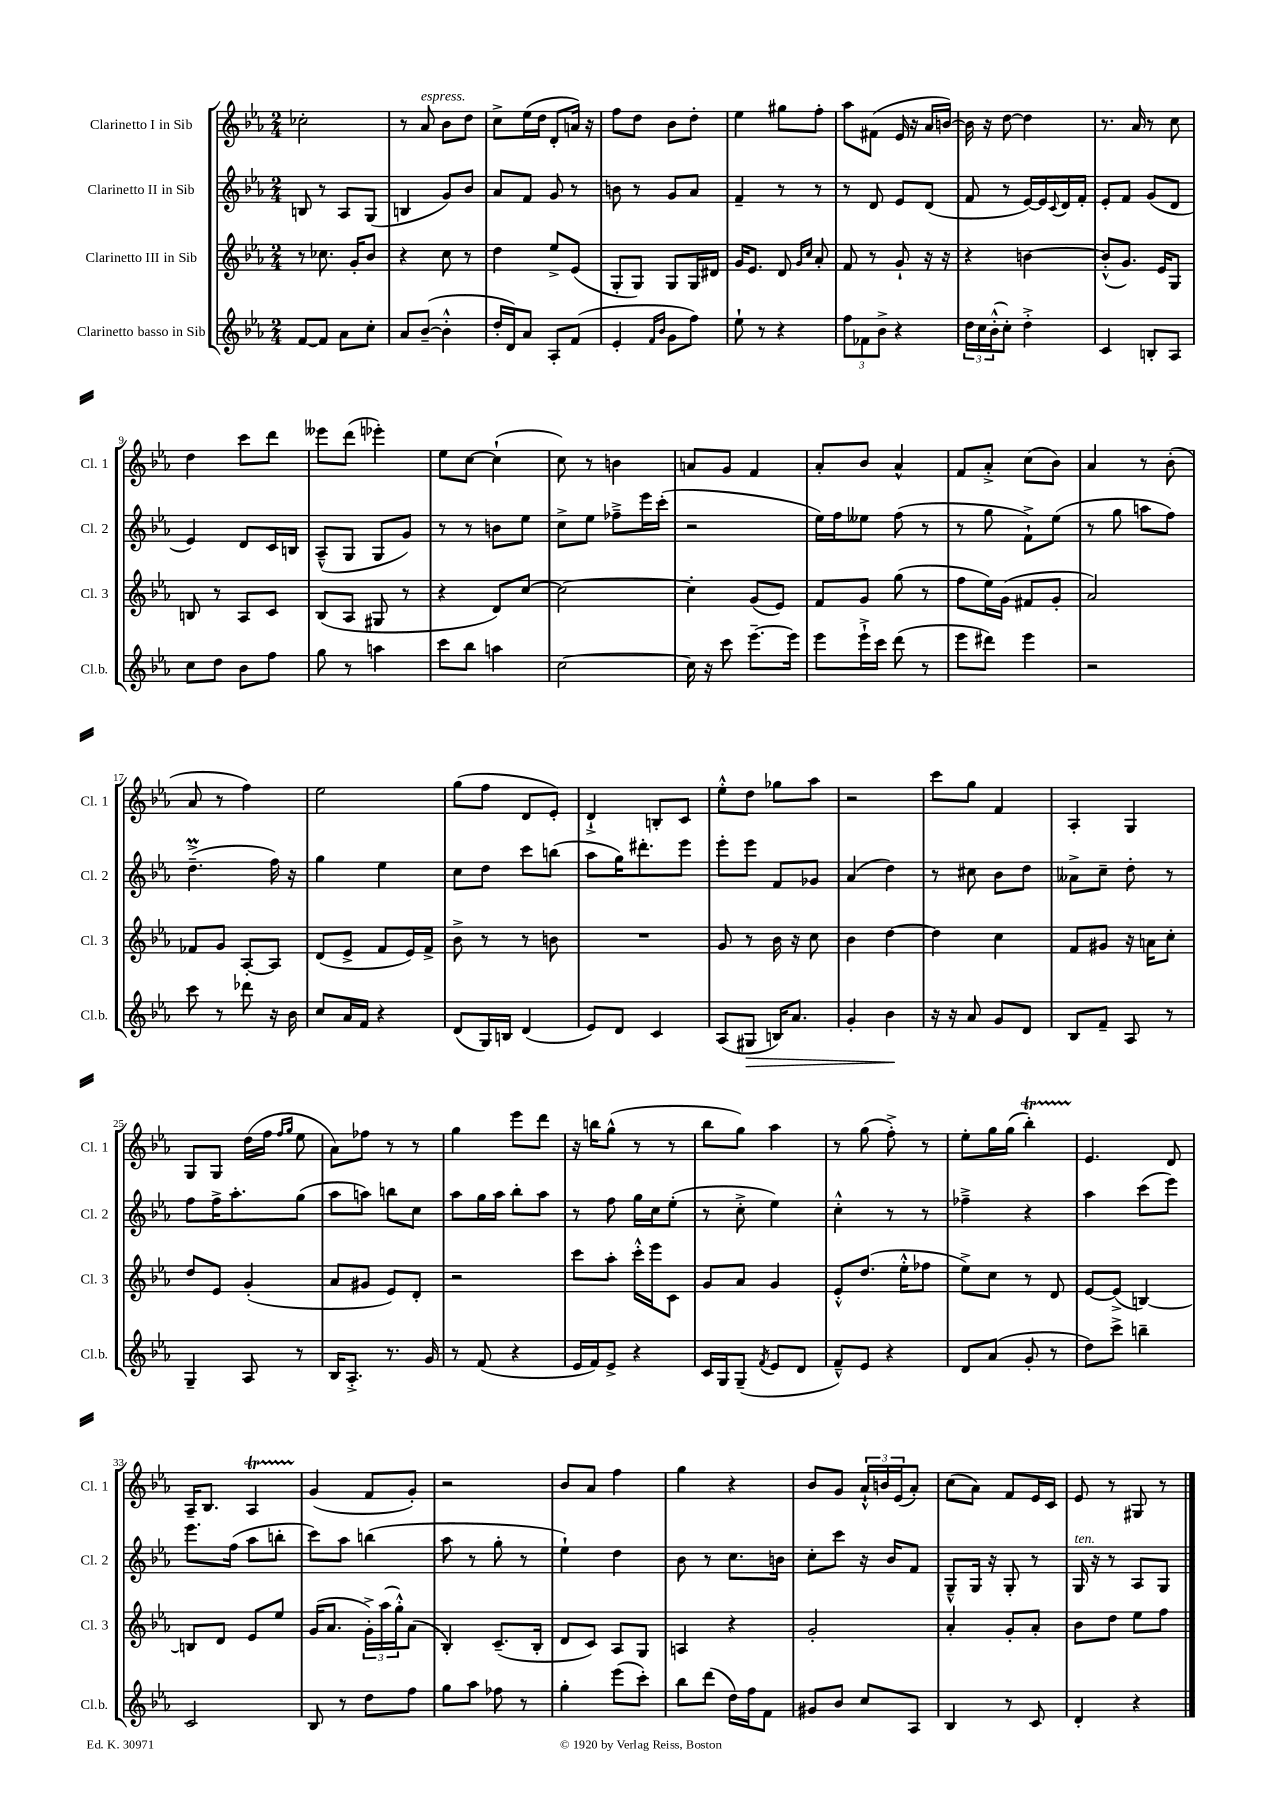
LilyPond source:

<<
\new StaffGroup <<
\new Staff = "s0" \with { instrumentName = "Clarinetto I in Sib" shortInstrumentName = "Cl. 1" } {
    \clef treble \key ees \major \numericTimeSignature \time 2/4
    ces''2-. |
    r8 aes'8^\markup { \italic "espress." } bes'8 d''8 |
    c''8-> ees''16( d''16 d'8-. a'16) r16 |
    f''8 d''8 bes'8 d''8-. |
    ees''4 gis''8 f''8-. |
    aes''8 fis'8( ees'16 r16 aes'16 b'16~) |
    b'16 r16 d''8~ d''4 |
    r8. aes'16 r8 c''8 |
    d''4 c'''8 d'''8 |
    eeses'''8 d'''8( ees'''4-.) |
    ees''8 c''8~ c''4-!( |
    c''8) r8 b'4 |
    a'8 g'8 f'4 |
    aes'8-. bes'8 aes'4-^ |
    f'8 aes'8-.-> c''8( bes'8) |
    aes'4 r8 bes'8-.( |
    aes'8 r8 f''4) |
    ees''2 |
    g''8( f''8 d'8 ees'8-.) |
    d'4-!-> b8-. c'8 |
    ees''8-.-^ d''8 ges''8 aes''8 |
    r2 |
    c'''8 g''8 f'4 |
    aes4-. g4 |
    g8 g8 d''16( f''16 \grace { f''16 g''16 } ees''8 |
    aes'8) fes''8 r8 r8 |
    g''4 ees'''8 d'''8 |
    r16 b''16 g''8-^( r8 r8 |
    bes''8 g''8) aes''4 |
    r8 g''8( f''8-.->) r8 |
    ees''8-. g''16 g''16( bes''4-.\startTrillSpan) |
    ees'4.\stopTrillSpan d'8 |
    aes16-- bes8. aes4\startTrillSpan |
    g'4\stopTrillSpan( f'8 g'8-.) |
    r2 |
    bes'8 aes'8 f''4 |
    g''4 r4 |
    bes'8 g'8 \tuplet 3/2 { aes'16-!-^ b'16 ees'16( } aes'8-.) |
    c''8( aes'8) f'8 ees'16 c'16 |
    ees'8 r8 gis8 r8 \bar "|." |
}
\new Staff = "s1" \with { instrumentName = "Clarinetto II in Sib" shortInstrumentName = "Cl. 2" } {
    \clef treble \key ees \major \numericTimeSignature \time 2/4
    b8 r8 aes8 g8( |
    b4 g'8) bes'8 |
    aes'8 f'8 g'8 r8 |
    b'8 r8 g'8 aes'8 |
    f'4-- r8 r8 |
    r8 d'8 ees'8 d'8( |
    f'8 r8 ees'16~) ees'16 \appoggiatura { c'8 } d'16 f'16-. |
    ees'8-. f'8 g'8( d'8 |
    ees'4) d'8 c'16 b16 |
    aes8---^( g8 g8 g'8) |
    r8 r8 b'8 ees''8 |
    c''8-> ees''8 fes''8---> ees'''16 c'''16-.( |
    r2 |
    ees''16) f''16 eeses''8 f''8( r8 |
    r8 g''8 f'8-!->) ees''8( |
    r8 g''8 a''8 f''8) |
    d''4.--->\prall( f''16) r16 |
    g''4 ees''4 |
    c''8 d''8 c'''8 b''8( |
    aes''8 g''16) dis'''8.-. ees'''8 |
    ees'''8-. ees'''8 f'8 ges'8 |
    aes'4( d''4) |
    r8 cis''8 bes'8 d''8 |
    aeses'8-> c''8-- d''8-. r8 |
    f''8 f''16-> aes''8.-. g''8( |
    aes''8 a''8) b''8 c''8 |
    aes''8 g''16 aes''16 bes''8-. aes''8 |
    r8 f''8 g''16 c''16 ees''8-.( |
    r8 c''8-.-> ees''4) |
    c''4-.-^ r8 r8 |
    fes''4---> r4 |
    aes''4 c'''8( ees'''8) |
    ees'''8. f''16( aes''8 b''8-. |
    c'''8) aes''8 b''4( |
    aes''8 r8 g''8-. r8 |
    ees''4-!) d''4 |
    bes'8 r8 c''8. b'16 |
    c''8-. c'''8 r16 bes'16 f'8 |
    g8---^ g16 r16 g8-. r8 |
    g16^\markup { \italic "ten." } r16 r8 aes8 g8 \bar "|." |
}
\new Staff = "s2" \with { instrumentName = "Clarinetto III in Sib" shortInstrumentName = "Cl. 3" } {
    \clef treble \key ees \major \numericTimeSignature \time 2/4
    r8 ces''8. g'16-. bes'8 |
    r4 c''8 r8 |
    d''4 ees''8-> ees'8( |
    g8-. g8) g8 g16 dis'16 |
    g'16 ees'8. d'8 \grace { g'16 c''16 } aes'8-. |
    f'8 r8 g'8-! r16 r16 |
    r4 b'4~ |
    b'8-.-^( g'8.) ees'16 g8 |
    b8 r8 aes8 c'8 |
    bes8( aes8 gis8 r8 |
    r4 d'8) c''8~ |
    c''2~ |
    c''4-. g'8( ees'8) |
    f'8 g'8 g''8( r8 |
    f''8 ees''16) g'16( fis'8 g'8-. |
    aes'2) |
    fes'8 g'8 aes8~-. aes8 |
    d'8( ees'8-> f'8 ees'16) f'16-> |
    bes'8-> r8 r8 b'8 |
    R2 |
    g'8 r8 bes'16 r16 c''8 |
    bes'4 d''4~ |
    d''4 c''4 |
    f'8 gis'8 r16 a'16 c''8-. |
    d''8 ees'8 g'4-.( |
    aes'8 gis'8 ees'8) d'8-. |
    r2 |
    c'''8 aes''8-. c'''16-.-^ ees'''16 c'8 |
    g'8 aes'8 g'4 |
    ees'8-.-^ d''8.( ees''16-.-^ fes''8 |
    ees''8->) c''8 r8 d'8 |
    ees'8~ ees'8->( b4~) |
    b8 d'8 ees'8 ees''8 |
    g'16( aes'8. \tuplet 3/2 { g'16-.->) aes''16( g''16-.-^) } aes'8( |
    bes4-.) c'8.--( bes16-. |
    d'8 c'8) aes8 g8 |
    a4 r4 |
    g'2-. |
    aes'4-. g'8-. aes'8-. |
    bes'8 d''8 ees''8 f''8 \bar "|." |
}
\new Staff = "s3" \with { instrumentName = "Clarinetto basso in Sib" shortInstrumentName = "Cl.b." } {
    \clef treble \key ees \major \numericTimeSignature \time 2/4
    f'8~ f'8 aes'8 c''8-. |
    aes'8 bes'8~--( bes'4-.-^ |
    d''16-. d'16) aes'8 aes8-. f'8( |
    ees'4-. \grace { f'16 bes'16 } g'8 f''8) |
    ees''8-! r8 r4 |
    \tuplet 3/2 { f''8 fes'8 bes'8-> } r4 |
    \tuplet 3/2 { d''16 c''16 bes'16-.-^( } c''8-.) d''4-.-> |
    c'4 b8-. aes8 |
    c''8 d''8 bes'8 f''8 |
    g''8 r8 a''4 |
    c'''8 bes''8 a''4 |
    c''2~ |
    c''16 r16 c'''8 ees'''8.~-- ees'''16 |
    ees'''8 ees'''16-!-> c'''16 d'''8( r8 |
    ees'''8 dis'''8) ees'''4 |
    r2 |
    c'''8 r8 des'''8 r16 bes'16 |
    c''8 aes'16 f'16 r4 |
    d'8( g16) b16 d'4( |
    ees'8) d'8 c'4 |
    aes8( gis8\> b16) aes'8. |
    g'4-. bes'4\! |
    r16 r16 aes'8 g'8 d'8 |
    bes8 f'8-- aes8 r8 |
    g4-- aes8 r8 |
    bes16 aes8.-.-> r8. g'16 |
    r8 f'8( r4 |
    ees'16 f'16) ees'8-> r4 |
    c'16 g16 g8--( \acciaccatura { f'8 } ees'8 d'8 |
    f'8---^) ees'8 r4 |
    d'8 aes'8( g'8-. r8 |
    d''8) c'''8-> b''4-- |
    c'2 |
    bes8 r8 d''8 f''8 |
    g''8 aes''8 fes''8 r8 |
    g''4-. ees'''8( c'''8-.) |
    bes''8 d'''8( d''16) f''16 f'8 |
    gis'8 bes'8 c''8 aes8 |
    bes4 r8 c'8 |
    d'4-. r4 \bar "|." |
}
>>
>>
